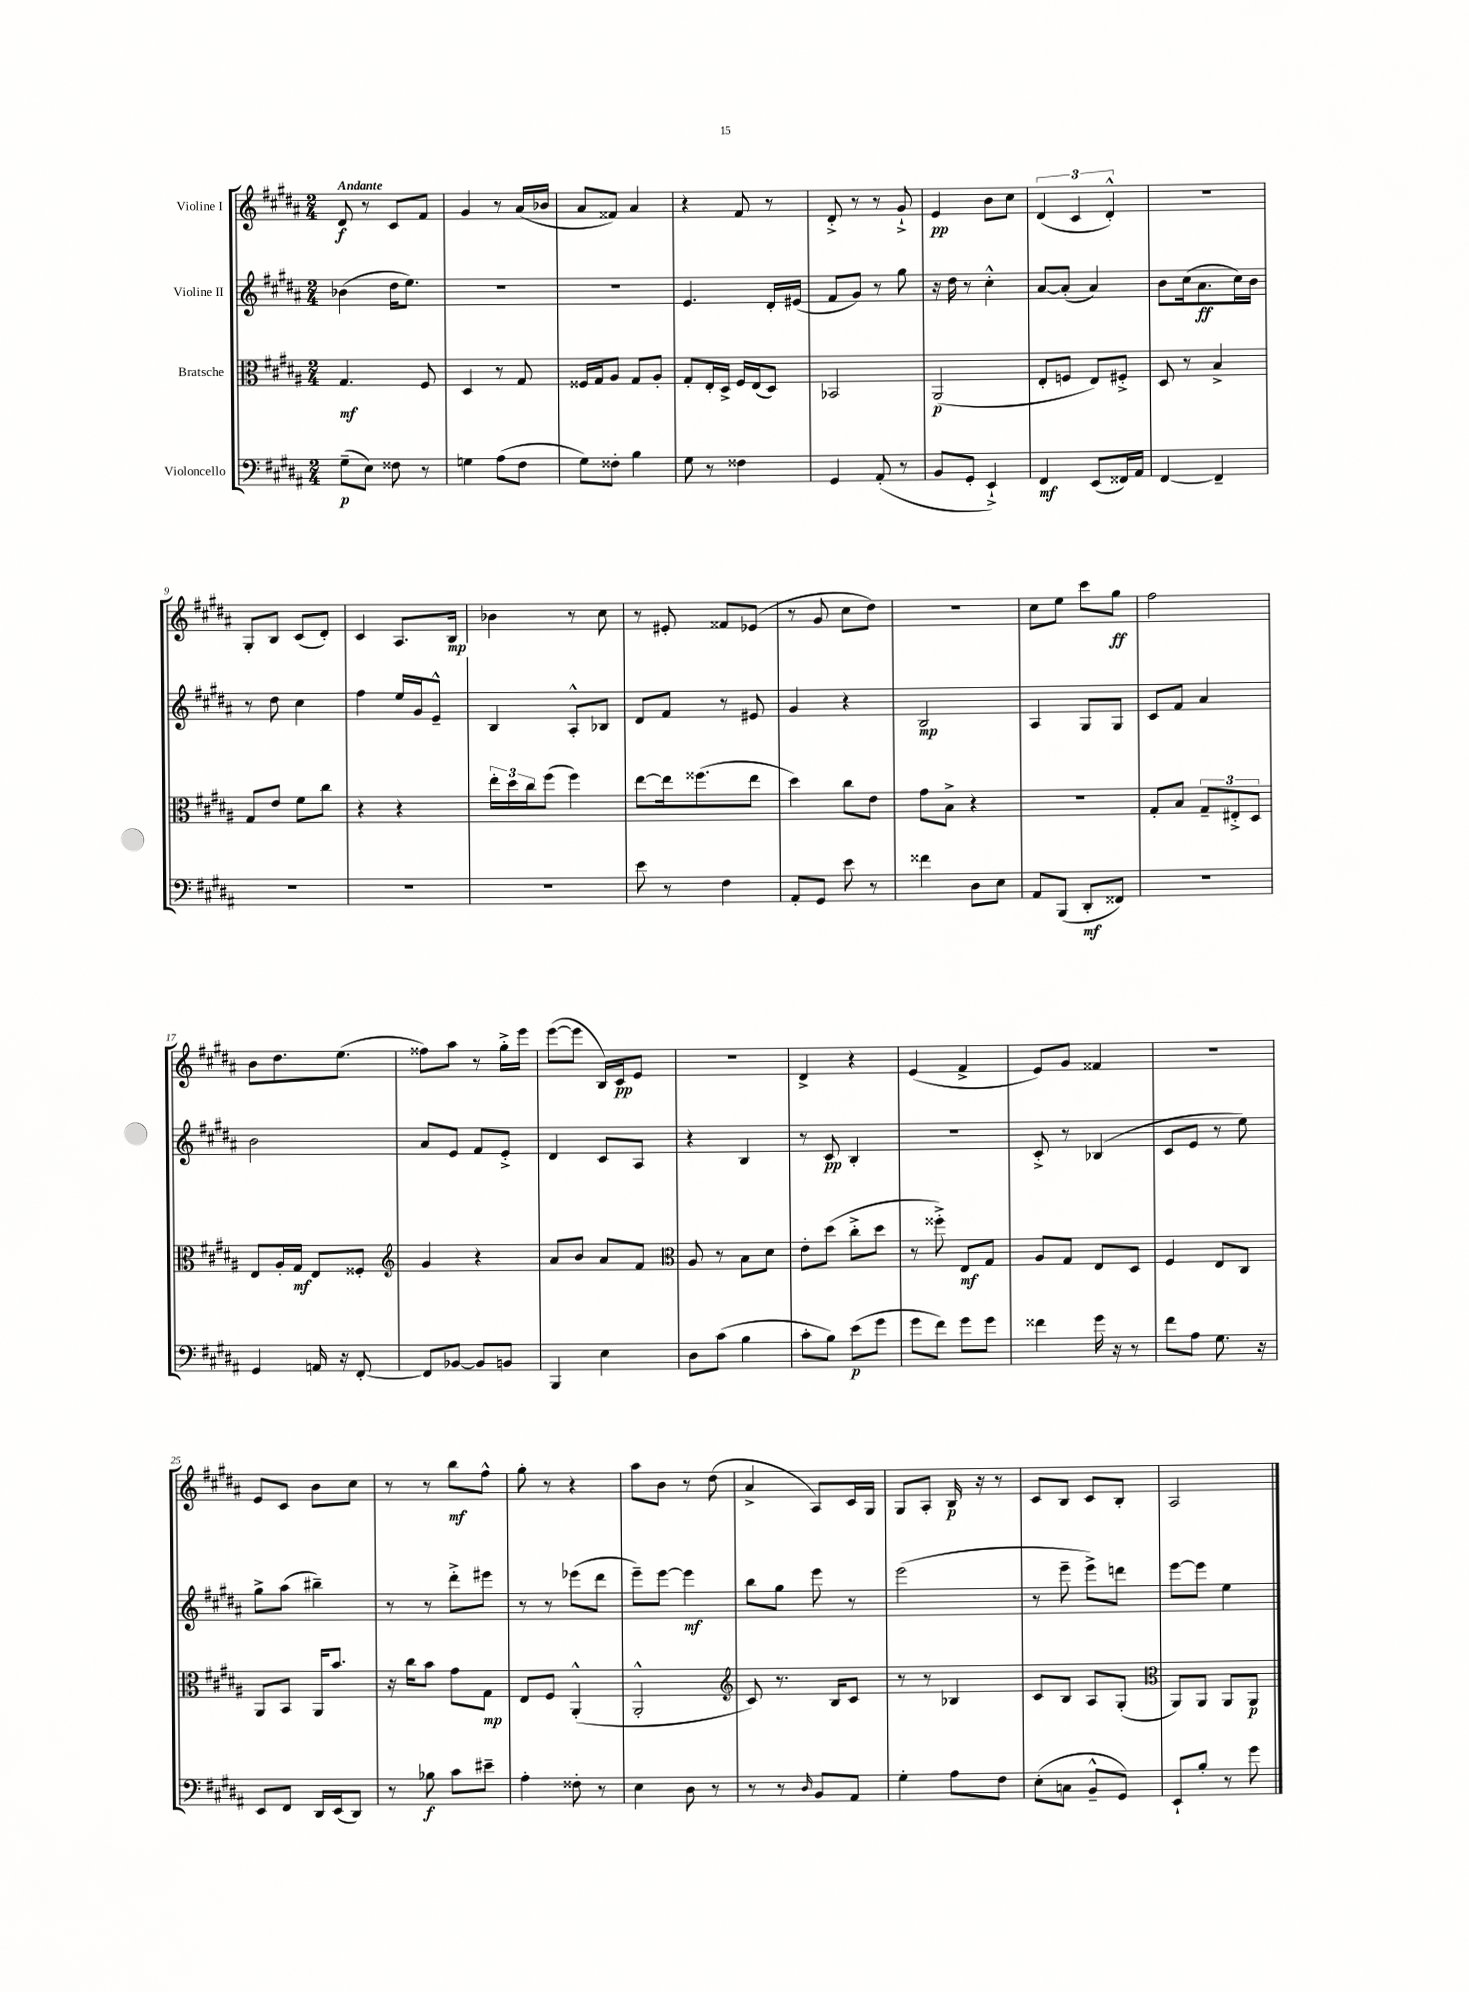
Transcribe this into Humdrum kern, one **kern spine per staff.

**kern	**kern	**kern	**kern
*staff4	*staff3	*staff2	*staff1
*clefF4	*clefC3	*clefG2	*clefG2
*k[f#c#g#d#a#]	*k[f#c#g#d#a#]	*k[f#c#g#d#a#]	*k[f#c#g#d#a#]
*M2/4	*M2/4	*M2/4	*M2/4
(8G#~	4.G#	(4b-	8d#
8E)	.	.	8r
8F##	.	16dd#	8c#
.	.	8.ee)	.
8r	8F#	.	8f#
=	=	=	=
4G	4D#	2r	4g#
(8A#	8r	.	8r
8F#	8G#	.	(16a#
.	.	.	16b-
=	=	=	=
8G#)	16F##	2r	8a#
.	16G#	.	.
8F##'	8A#	.	8f##)
4B	8G#	.	4a#
.	8A#'	.	.
=	=	=	=
8G#	8G#'	4.e	4r
8r	16E'	.	.
.	16D#^	.	.
4F##	16F#	.	8f#
.	(16E	.	.
.	8D#)	16d#'	8r
.	.	(16e#	.
=	=	=	=
4GG#	2BB-	8f#	8d#'^
.	.	8g#)	8r
(8AA#'	.	8r	8r
8r	.	8gg#	8g#`^
=	=	=	=
8BB	(2AA#	16r	4e
.	.	16dd#	.
8GG#'	.	8r	.
4EE`^)	.	4cc#'^^	8b
.	.	.	8cc#
=	=	=	=
4FF#	8E'	[8a#	(6d#
.	8F	(8a#']	.
.	.	.	6c#
(8EE	8E)	4a#)	.
.	.	.	6d#'^^)
16FF##)	8F#'^	.	.
16AA#	.	.	.
=	=	=	=
[4FF#	8D#	8b	2r
.	8r	(16cc#	.
.	.	8.a#	.
4FF#~]	4B^	.	.
.	.	16cc#)	.
.	.	16b	.
=	=	=	=
2r	8G#	8r	8G#'
.	8e	8dd#	8B
.	8f#	4cc#	(8c#
.	8cc#	.	8d#')
=	=	=	=
2r	4r	4ff#	4c#
.	4r	16ee	8.A#
.	.	16g#	.
.	.	8e~^^	.
.	.	.	16B
=	=	=	=
2r	24ee'	4B	4b-
.	24dd#	.	.
.	24cc#	.	.
.	(8ff#	.	.
.	4ff#)	8A#'^^	8r
.	.	8B-	8cc#
=	=	=	=
8e	[8ee	8d#	8r
8r	16ee]	8f#	8e#'
.	(8.ff##	.	.
4F#	.	8r	8f##
.	8ee	8e#	(8e-
=	=	=	=
8AA#'	4dd#)	4g#	8r
8GG#	.	.	8g#
8e	8cc#	4r	8cc#
8r	8e	.	8dd#)
=	=	=	=
4f##	8g#	2B	2r
.	8B^	.	.
8D#	4r	.	.
8E	.	.	.
=	=	=	=
8AA#	2r	4A#	8cc#
(8BBB	.	.	8ee
8DD#'	.	8G#	8ccc#
8FF##)	.	8G#	8gg#
=	=	=	=
2r	8G#'	8c#	2ff#
.	8B	8f#	.
.	12G#~	4a#	.
.	12E#'^	.	.
.	12D#	.	.
=	=	=	=
4GG#	8E	2b	8b
.	16A#'	.	8.dd#
.	16G#	.	.
16AA	8E	.	.
16r	.	.	(8.ee
[8FF#'	8F##'	.	.
=	=	=	=
*	*clefG2	*	*
8FF#]	4g#	8a#	8ff##)
[8BB-	.	8e	8aa#
8BB-]	4r	8f#	8r
8BB	.	8e'^	16gg#'^
.	.	.	16eee
=	=	=	=
4BBB	8a#	4d#	([8eee
.	8b	.	8eee]
4E	8a#	8c#	16B)
.	.	.	16c#
.	8f#	8A#	8e
=	=	=	=
*	*clefC3	*	*
8D#	8A#	4r	2r
(8c#	8r	.	.
4B	8B	4B	.
.	8d#	.	.
=	=	=	=
8c#'	8e'	8r	4d#^
8B)	(8dd#	8c#	.
(8e	8cc#'^	4B'	4r
8g#	8dd#	.	.
=	=	=	=
8g#	8r	2r	(4e
8f#)	8ff##'^)	.	.
8g#	8E	.	4f#^
8g#	8G#	.	.
=	=	=	=
4f##	8A#	8c#'^	8e)
.	8G#	8r	8g#
16g#	8E	(4B-	4f##
16r	.	.	.
8r	8D#	.	.
=	=	=	=
8f#	4F#	8c#	2r
8A#	.	8e	.
8.G#	8E	8r	.
.	8C#	8ee)	.
16r	.	.	.
=	=	=	=
8EE	8AA#	8gg#^	8e
8FF#	8BB	(8aa#	8c#
16DD#	16AA#	4bb#~)	8b
(16EE	8.b	.	.
8DD#)	.	.	8cc#
=	=	=	=
8r	16r	8r	8r
.	16cc#	.	.
8B-	8b	8r	8r
8c#	8g#	8ddd#'^	8bb
8e#~	8G#	8eee#	8ff#^^
=	=	=	=
4A#'	8E	8r	8gg#'
.	8F#	8r	8r
8F##'	(4AA#'^^	(8eee-	4r
8r	.	8ddd#	.
=	=	=	=
4E	2AA#'^^	8eee~)	8aa#
.	.	[8eee	8b
8D#	.	4eee]	8r
8r	.	.	(8dd#
=	=	=	=
*	*clefG2	*	*
8r	8c#)	8bb	4a#^
8r	8.r	8gg#	.
16qqD#	.	.	.
8BB	.	8eee	8A#)
.	16B	.	.
8AA#	8c#	8r	16c#
.	.	.	16G#
=	=	=	=
4G#'	8r	(2eee	8G#
.	8r	.	8A#'
8A#	4B-	.	16B
.	.	.	16r
8F#	.	.	8r
=	=	=	=
(8E'	8c#	8r	8c#
8C	8B	8eee~	8B
8BB~^^	8A#	8eee^)	8c#
8GG#)	(8G#'	8ddd	8B'
=	=	=	=
*	*clefC3	*	*
8EE`	8AA#)	[8eee	2A#
8B'	8AA#	8eee]	.
8r	8AA#	4ee	.
8g#	8AA#	.	.
==	==	==	==
*-	*-	*-	*-
